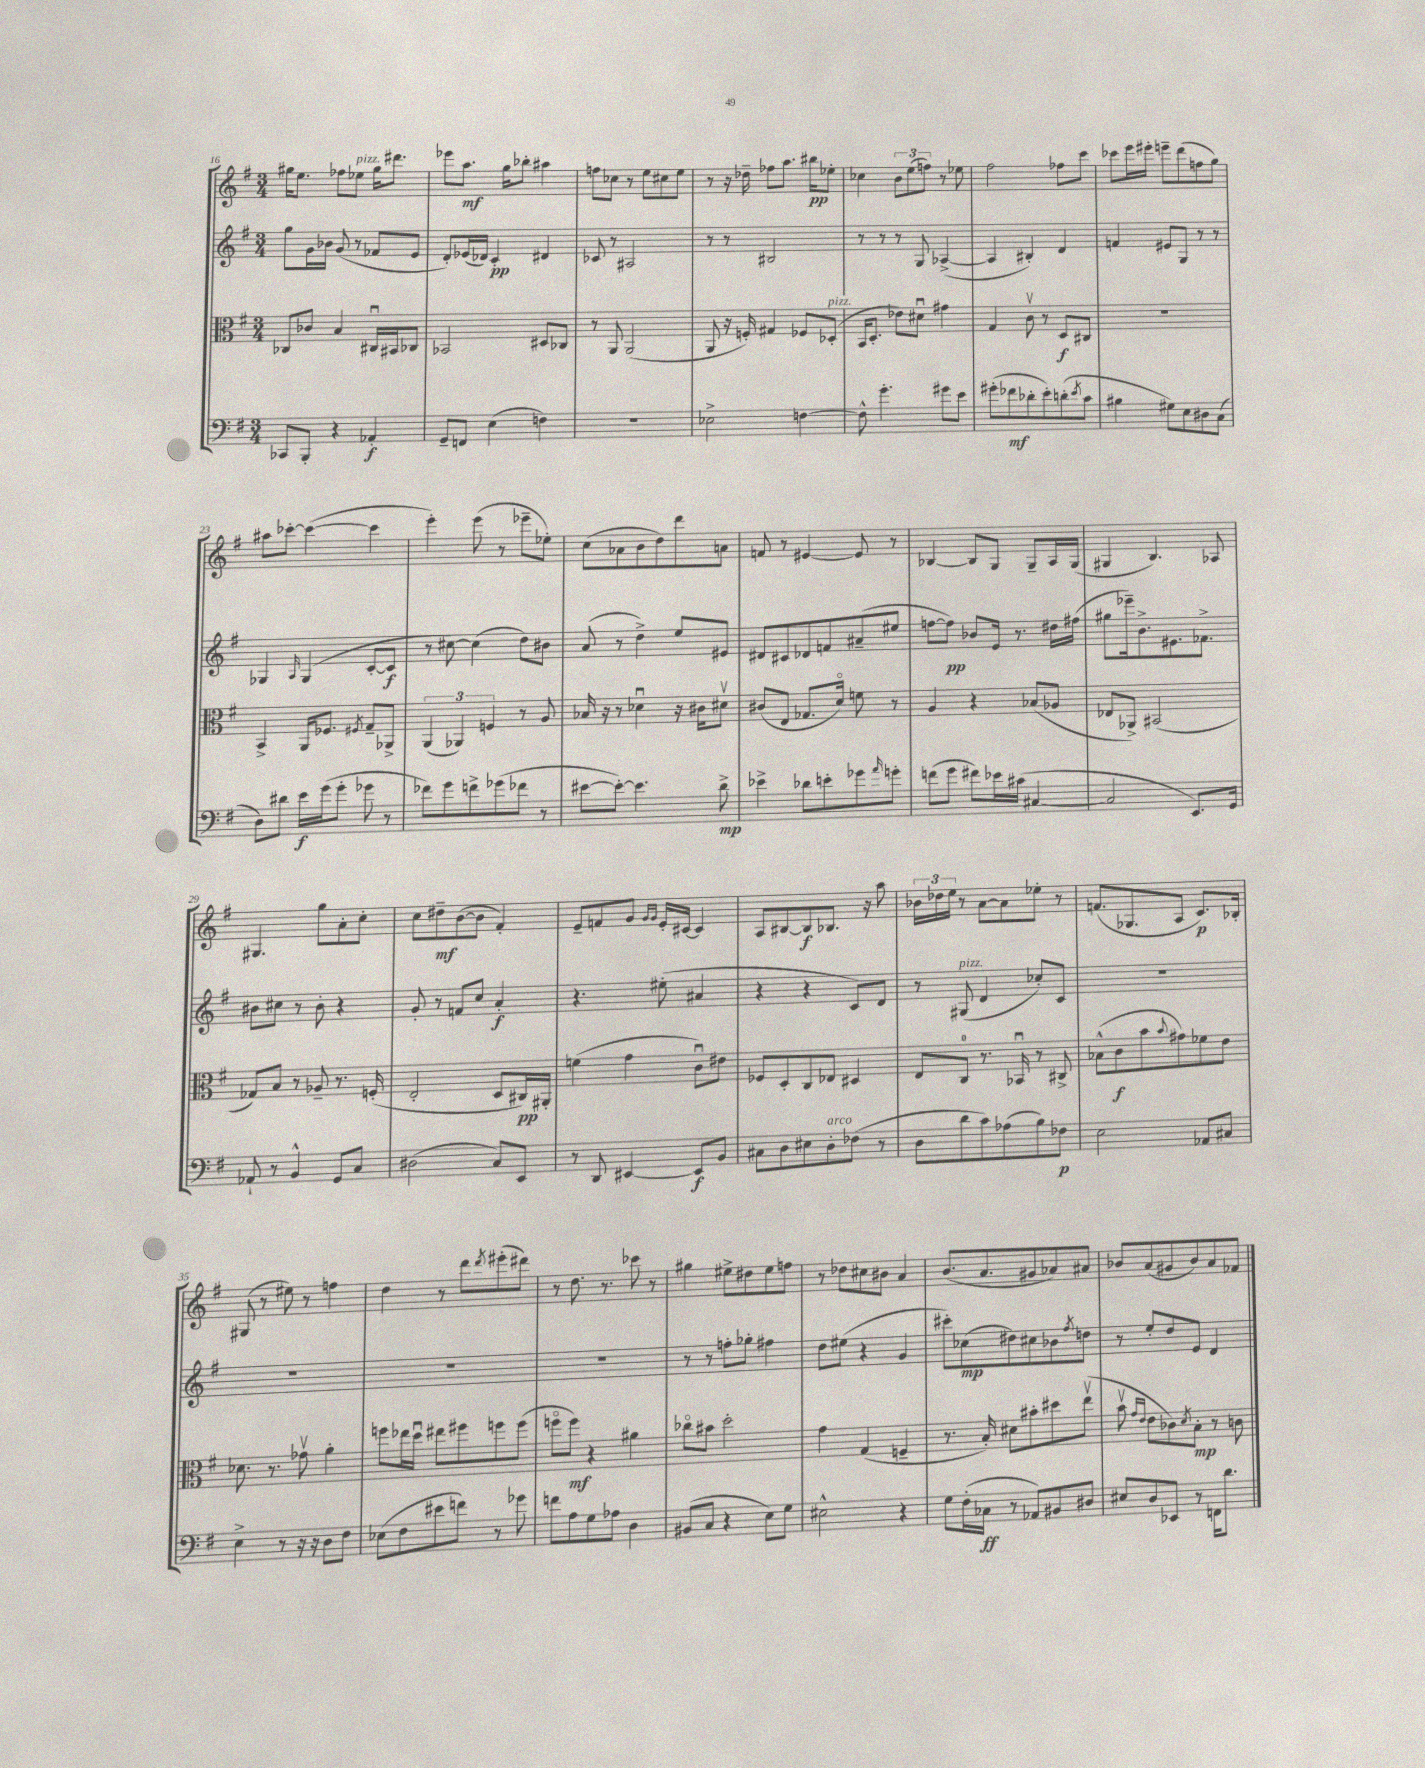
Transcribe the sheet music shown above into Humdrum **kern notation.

**kern	**kern	**kern	**kern
*staff4	*staff3	*staff2	*staff1
*clefF4	*clefC3	*clefG2	*clefG2
*k[f#]	*k[f#]	*k[f#]	*k[f#]
*M3/4	*M3/4	*M3/4	*M3/4
8CC-	8C-	8gg	16gg#
.	.	.	8.ee
8BBB'	8c-	16g	.
.	.	16b-	.
4r	4B	(8g	8ff-
.	.	8r	8ee-
4AA-'	16C#u	8f-	16gg#
.	16BB#	.	8.ddd#
.	8C-	8e	.
=	=	=	=
8GG~	2BB-	8d')	8eee-
8FF	.	(16e-	8.aa
.	.	16d-)	.
(4E	.	4c'	.
.	.	.	16gg
.	.	.	8bb-'
4F)	8D#	4d#	4aa#
.	8C-	.	.
=	=	=	=
2.r	8r	8c-	8ff
.	8AA	8r	8cc-
.	(2AA	2A#	8r
.	.	.	8ee
.	.	.	8cc#
.	.	.	8ee
=	=	=	=
2E-^	8AA	8r	8r
.	16r	8r	16r
.	16F')	.	16dd-~
.	4G#	2B#	8ff-
.	.	.	8.aa
[4F	8F-	.	.
.	.	.	16bb#
.	(8D-'	.	8ee-'
=	=	=	=
8F^^]	16BB	8r	4cc-
.	8.D'	.	.
4.g'	.	8r	.
.	8e-)	8r	12b
.	.	.	(12ee
.	8d#u	8G	.
.	.	.	12ff)
8g#	4g#	([4A-^	8r
8e	.	.	8ee-
=	=	=	=
(8g#'	4G	4A-]	2ff#
8f-	.	.	.
8d-'	8cv	4B#')	.
8e')	8r	.	.
(8d'	8D	4d	8ff-
8qe	.	.	.
8c	8C#	.	8ccc
=	=	=	=
4B#	2.r	4f	8ccc-
.	.	.	16eee
.	.	.	16eee#'
8G#)	.	8e#	8eee~
8E	.	8G	(8ddd
8D#	.	8r	8ff
(8C	.	8r	8gg)
=	=	=	=
8D)	4BB^	4G-	8aa#
8d#	.	.	[8ccc-'
.	.	16qqA	.
16e	16AA	(4G-	(4ccc-_
(16g	8.F-	.	.
8g'	.	.	.
.	8qF#	.	.
8g-	8G~	[8c'	4ccc-]
8r	8AA-^	8c]	.
=	=	=	=
8f-)	(6AA	8r	4eee')
8g	.	[8cc#)	.
.	6AA-)	.	.
8f^	.	(4cc#]	(8eee
.	6F	.	.
(8g-	.	.	8r
8f-	8r	8dd)	8eee-~
8r	8A	8b#	8ee-')
=	=	=	=
[8e#	16B-	(8a	(8cc
.	16r	.	.
8e#'_)	8r	8r	8a-
4.e#]	4d-u	4dd^)	8b
.	.	.	8dd)
.	16r	8ee	8ddd
.	16c#	.	.
8d^	8d#v	8e#	8a
=	=	=	=
4e-^	(8c#	8d#	8f
.	8E	8c#	8r
8d-	8.G-	8d-	[4e#
8e'	.	8f	.
.	16do)	.	.
8g-	8f	(8a#~	8e#]
16qqa	.	.	.
8g'	8r	8ee#	8r
=	=	=	=
(8f	4A	[8ff	[4B-
8g	.	8ff])	.
8f#)	4r	8b-	8B-]
16e-	.	16e	8G
(16c#	.	8.r	.
[4C#	(8B-	.	8G~
.	8A-	16dd#	16A
.	.	(16ff#	(16G
=	=	=	=
2C#]	8E-	8gg#	4G#
.	8AA-^)	16eee-~)	.
.	.	8.b^	.
.	(2BB#	.	4.B)
.	.	8.e#	.
8.EE)	.	.	.
.	.	8.f-^	.
.	.	.	8A-
16GG	.	.	.
=	=	=	=
8AA-`	8G-)	8b#	4.G#
8r	8B	8cc#	.
4BB^^	8r	8r	.
.	8A-~	8b#'	8gg
8GG	8.r	4r	8a'
8C	.	.	8cc'
.	(16F'	.	.
=	=	=	=
(2D#	2E'	8g'	8cc
.	.	8r	8dd#~
.	.	8f	([8b
.	.	8cc	8b]
8C)	8D	4a'	4f#')
8EE	16C#)	.	.
.	16AA#'	.	.
=	=	=	=
8r	(4f	4.r	8e~
8DD	.	.	8f
[4EE#	4g	.	8g
.	.	.	16qqg
.	.	.	16qqg
.	.	(8ee#'	16e'
.	.	.	[16c#
8EE#]	8cu)	4a#	4c#]
8BB	8e#	.	.
=	=	=	=
8C#	8F-	4r	8A
8D	8D'	.	[8B#
8E#	8C	4r	8B#]
8D'	8E-	.	8.B-
(8F-	4D#	8c)	.
.	.	.	16r
8r	.	8d	8aa
=	=	=	=
8D	8E	8r	24b-
.	.	.	24dd-
.	.	.	24ee
8d	8C	(8G#	8r
8c)	8.r	4d	[8a
(8A-	.	.	8a]
.	16BB-u	.	.
8B)	8r	8cc-')	8ee-'
8F-	8C#^	8c	8r
=	=	=	=
2E	(8B-^^	2.r	(8.f
.	8c	.	.
.	.	.	8.G-
.	8b	.	.
.	8qqb	.	.
.	8g#)	.	8A
8AA-	8f-	.	8.c)
8C#	8e	.	.
.	.	.	16B-'
=	=	=	=
4E^	8.d-	2.r	(8G#
.	.	.	8r
.	8.r	.	.
8r	.	.	8ee#)
16r	8g-v	.	8r
16r	.	.	.
8D	4a'	.	4ff
8F#	.	.	.
=	=	=	=
(8E-	8ff	2.r	4dd
8F#	16ee-	.	.
.	16ddu	.	.
8e#	8ee#	.	8r
8f)	8ff#	.	8ddd
.	.	.	8qddd
8r	8ff	.	(8eee#'
8g-	(8ff	.	8ddd#)
=	=	=	=
8f	8ffo	2.r	8r
8A	8ff)	.	8.dd
8G	4r	.	.
.	.	.	8.r
8A-	.	.	.
4D	4a#	.	8ccc-
.	.	.	8r
=	=	=	=
(8BB#	8cc-o	8r	4gg#
8C	8b#	8r	.
4r	2dd'	8ff'	8ee#^
.	.	8gg-'	8dd#
8E)	.	4ff#	8ee#
8G	.	.	8ff
=	=	=	=
2E#^^	4g	8dd	8r
.	.	(8ee#	8dd-
.	(4G	4r	8cc#
.	.	.	8b#
4r	4F~	4g	4a
=	=	=	=
8G	8.r	8ccc#')	(8.b
(16F#'	.	(8cc-	.
16C-	16B')	.	8.a
8r	8d#	8dd#)	.
8AA-)	8b#'	8cc#	8g#
8BB#	8dd#	8b-	8a-)
.	.	8qff#	.
8D#	(8eev	8dd	8a#
=	=	=	=
8E#	8bv	8r	8b-
.	16qqg	.	.
.	16qqe	.	.
8D	8e	8ee'	(8a
8EE-	8c-)	8dd	8g#
.	8qd	.	.
8r	8B'	8e	8b-)
16FF	8r	4d	8a
8.d	.	.	.
.	8c	.	8f-
==	==	==	==
*-	*-	*-	*-
